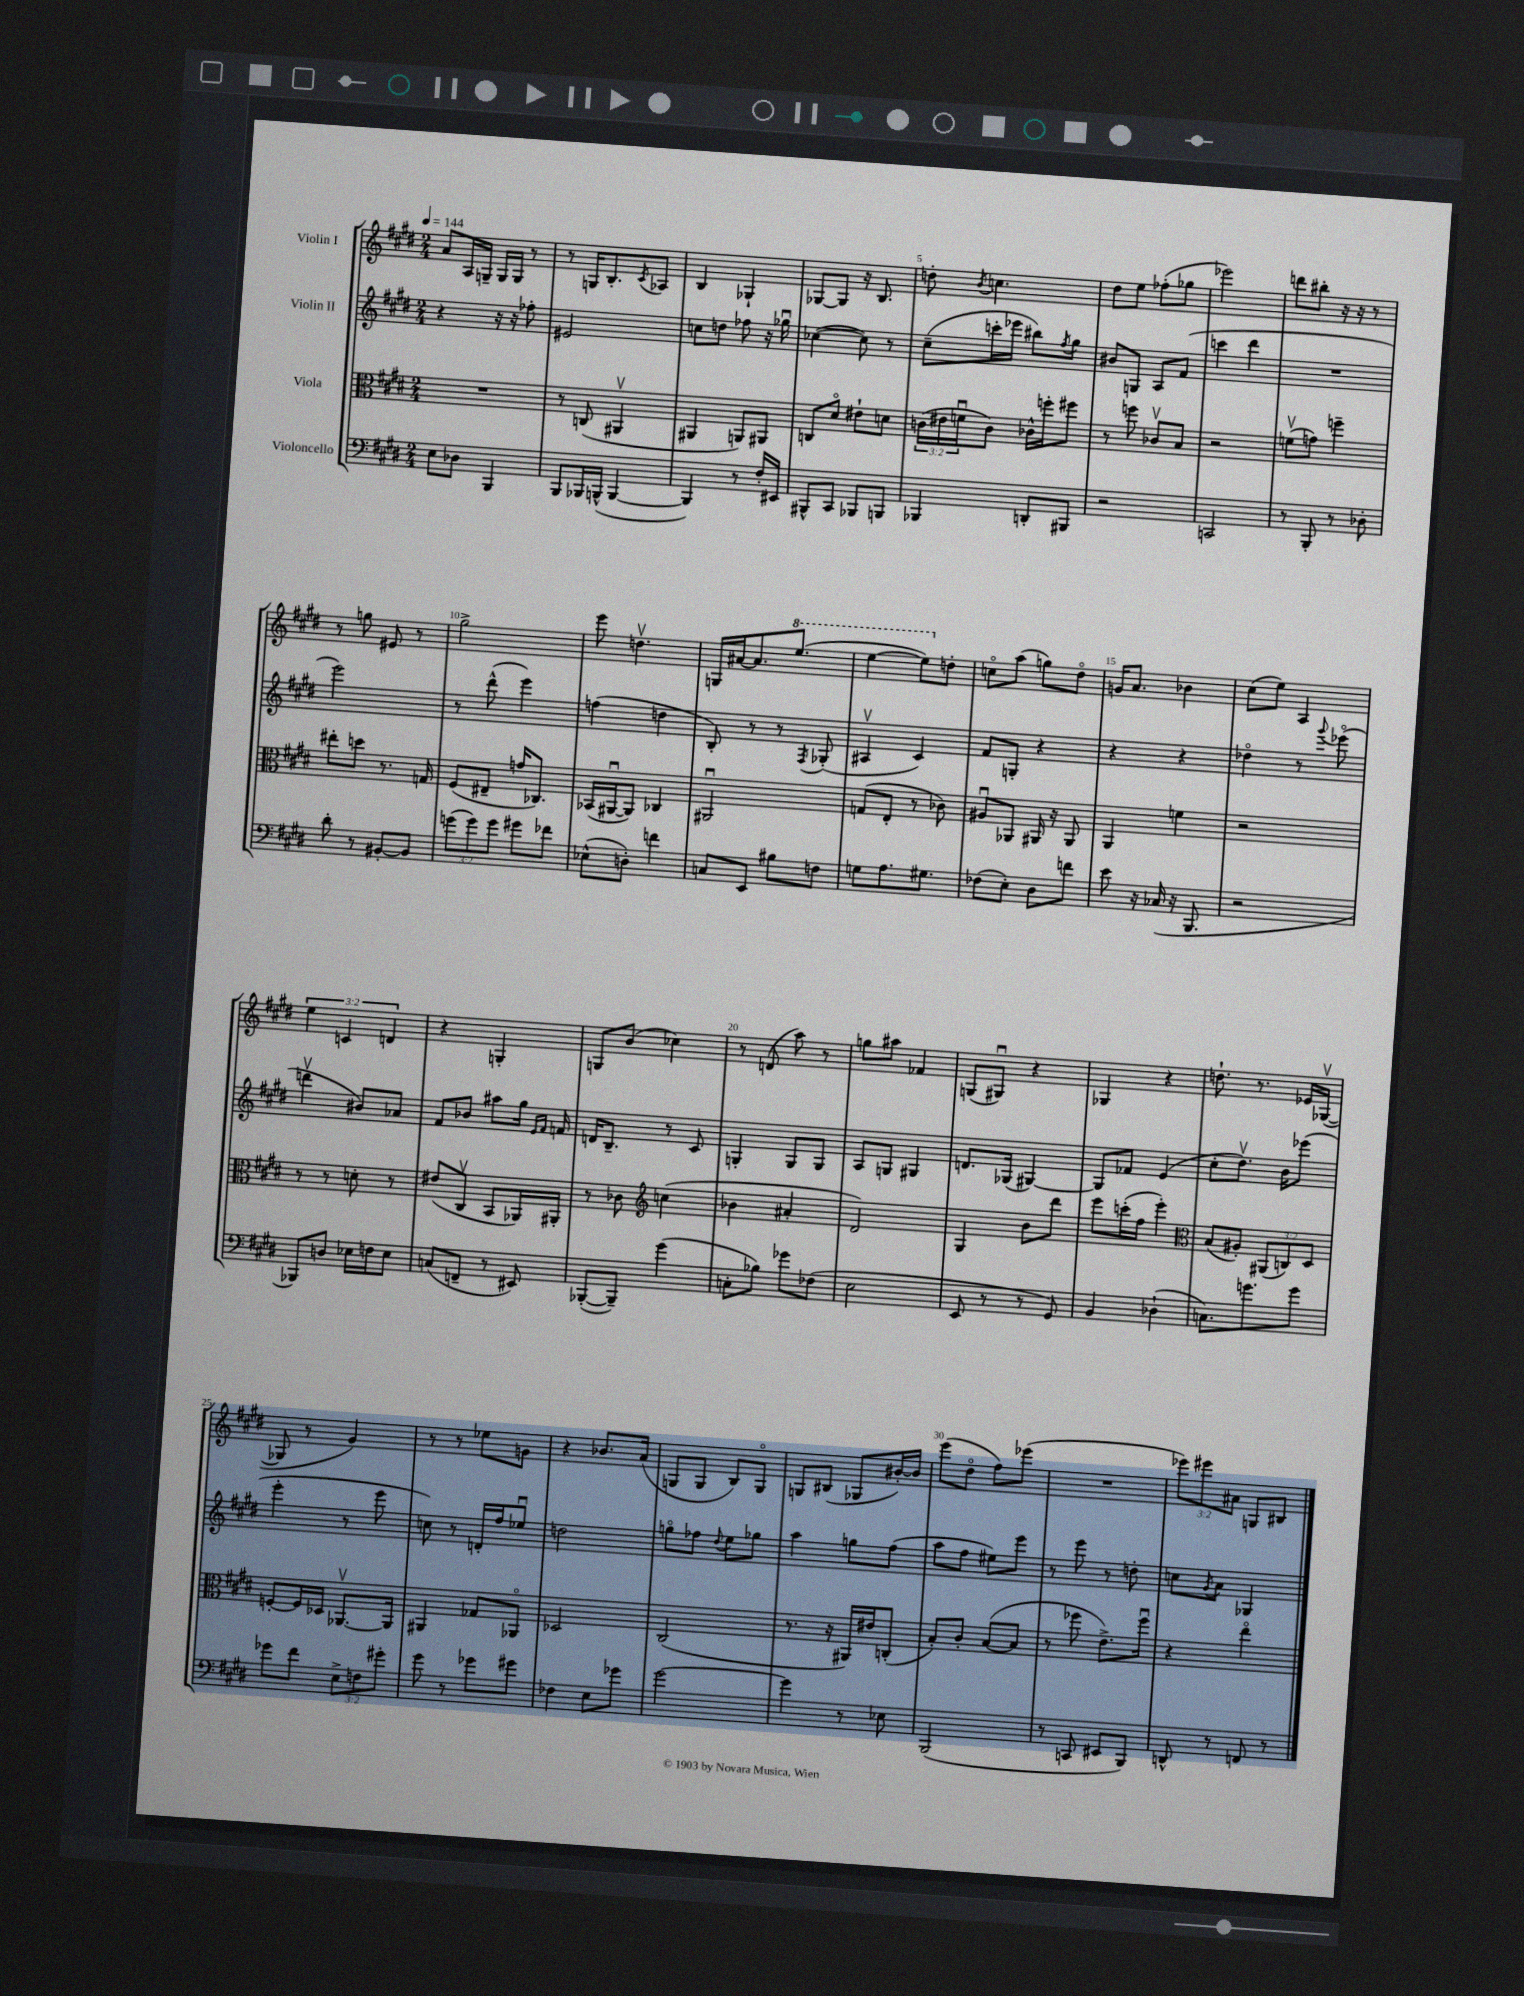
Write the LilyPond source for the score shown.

<<
\new StaffGroup <<
\new Staff = "s0" \with { instrumentName = "Violin I" } {
    \clef treble \key e \major \numericTimeSignature \time 2/4 \override Staff.TupletNumber.text = #tuplet-number::calc-fraction-text \tempo 4 = 144
    a'8 a16 g16-- g16 g16 r8 |
    r8 g16 b8.-. \acciaccatura { cis'8 } aes8 |
    b4 ges4-! |
    ges8~ ges8 r16 b8. |
    d''8-. \acciaccatura { b'8 } c''4. |
    dis''8 e''8 fes''8-.( ges''8 |
    ees'''2) |
    d'''8 bis''8-. r16 r16 r8 |
    r8 g''8 eis'8 r8 |
    gis''2-> |
    e'''8 d''4.\upbow |
    g16 ais'16~ ais'8. \ottava #1 e'''8.( |
    e'''4~ e'''8) \ottava #0 d''8-. |
    c''8\flageolet a''8( g''8) dis''8\flageolet |
    g'16 a'8. bes'4 |
    cis''8( e''8) a4 |
    \tuplet 3/2 { e''4 c'4 d'4 } |
    r4 g4-. |
    g8 b'8( ces''4) |
    r8 d'8( a''8) r8 |
    g''8 ais''8 fes'4 |
    g8( gis8\downbow) r4 |
    ges4 r4 |
    d''8.-! r8. ees'16 ges16~\upbow( |
    ges8 r8 gis'4) |
    r8 r8 ees''8 g'8 |
    r4 bes'8. a'16( |
    g8 g8 b8) g8\flageolet |
    g8 bis8( ges8 bis'16~-.) bis'16 |
    e'''8( dis''8\flageolet fis''8) ees'''8( |
    R2 |
    \tuplet 3/2 { ees'''8) eis'''8 ais'8 } g8 bis8 \bar "|." |
}
\new Staff = "s1" \with { instrumentName = "Violin II" } {
    \clef treble \key e \major \numericTimeSignature \time 2/4
    r4 r16 r16 fes''8-. |
    eis'2 |
    c''8 d''8 fes''8 r16 ges''16\downbow |
    ces''4~( ces''8) r8 |
    cis''8--( c'''16-. ees'''16 bis''8) \acciaccatura { fis''8 } gis''8 |
    bis'8 g8 a8 fis'8( |
    c'''4 dis'''4 |
    R2 |
    e'''2) |
    r8 dis'''8-^( e'''4) |
    f''4( d''4 |
    b8-.) r8 r8 \acciaccatura { fis8 } ges8-.( |
    ais4\upbow cis'4) |
    fis'8 g8-. r4 |
    r4 r4 |
    des''4\flageolet r8 \appoggiatura { gis'''8 } ees'''8\flageolet( |
    d'''4\upbow bis'8) aes'8 |
    fis'8 bes'8 ais''8 gis''16 \grace { e'16 fis'16 } f'16 |
    d'16 b8.-- r8 cis'8 |
    g4-. g8 g8 |
    a8 g8 gis4 |
    d'8. ges16( gis4~) |
    gis8 fes'8 e'4( |
    cis''8-. dis''8.\upbow) b'16 ees'''8( |
    e'''4-. r8 e'''8 |
    c''8) r8 d'16-. fis''16 ees''8\downbow |
    d''2 |
    g''8\flageolet fes''8 \appoggiatura { dis''8 } e''8 ges''8 |
    a''4 g''8 fis''8( |
    a''8 fis''8 eis''8) e'''8 |
    r8 e'''8 r8 d''8-. |
    c''8 \acciaccatura { gis'8 } a'8 ges4 \bar "|." |
}
\new Staff = "s2" \with { instrumentName = "Viola" } {
    \clef alto \key e \major \numericTimeSignature \time 2/4 \override Staff.TupletNumber.text = #tuplet-number::calc-fraction-text
    R2 |
    r8 c8( ais,4\upbow |
    ais,4 a,8) ais,8 |
    c8 dis'8\flageolet eis'8-! d'8 |
    \tuplet 3/2 { c'16( eis'16 f'16\downbow } c'8) ces'16-^ f''16-. fis''8 |
    r8 f''8 ces'8\upbow b8 |
    r2 |
    f'8\upbow( g'8) f''4-- |
    eis''8-. d''8 r8. g16 |
    fis8( eis8-- g'16 ces8.) |
    bes,16( ais,16~\downbow ais,8) ces4 |
    ais,2\downbow |
    g8( e8-. r8 ces'8) |
    ais8\downbow aes,8 ais,16 r16 ais,8 |
    a,4 f'4 |
    r2 |
    r8 r8 d'8-. r8 |
    eis'8( cis8\upbow b,8 aes,16) ais,16-. |
    r8 ces'8 \clef treble c''4( |
    bes'4 ais'4-. |
    dis'2) |
    gis4 b'8 dis'''8 |
    e'''8 c'''16-.( fis''16 e'''4-.) |
    \clef alto b8( ais8-.) \tuplet 3/2 { ais,8( c8) dis8 } |
    f8~-. f16 des16 aes,8.~\upbow aes,16 |
    ais,4 ges8 aes,8\flageolet |
    des2 |
    cis2( |
    r8. r16 ais,16) eis'16 c8-.( |
    b8-.) cis'8-. b8~( b8 |
    r8 fes''8 e'8.->) fes''16\downbow |
    r4 e''4\flageolet \bar "|." |
}
\new Staff = "s3" \with { instrumentName = "Violoncello" } {
    \clef bass \key e \major \numericTimeSignature \time 2/4 \override Staff.TupletNumber.text = #tuplet-number::calc-fraction-text
    e8 des8 b,,4 |
    b,,8 bes,,16 b,,16-^( b,,4~ |
    b,,4) r8 fis16-. eis,16 |
    bis,,8-^ cis,8 bes,,8 b,,8 |
    bes,,4 d,8-. bis,,8 |
    r2 |
    c,2 |
    r8 b,,8-. r8 des8-. |
    dis'8-. r8 bis,8~-. bis,8 |
    \tuplet 3/2 { g'8( g'8) g'8 } gis'8 fes'8 |
    ees8-^( d8-.) f'4 |
    c8 e,8 bis8 f8 |
    g8 a8. gis8. |
    fes8( e8-.) dis8 f'8 |
    e'8 r16 ces16( r16 b,,8. |
    r2 |
    bes,,8) d8 ees16 f16 ees8 |
    c8( f,8-- r8 eis,8) |
    bes,,8~-.( bes,,8--) gis'4( |
    c8-. bes8) ges'8 fes8( |
    e2 |
    e,8 r8 r8 gis,8) |
    b,4 des4-!( |
    c8.) g'8. g'8 |
    ges'8 fis'8 \tuplet 3/2 { e8-> f8 gis'8-. } |
    gis'8 r8 ges'8 gis'8 |
    fes4 e8 ges'8 |
    gis'2~ |
    gis'4 r8 ees8 |
    b,,2( |
    r8 c,8 eis,8 b,,8) |
    d,8-^ r8 f,8 r8 \bar "|." |
}
>>
>>
\layout { \context { \Score \override BarNumber.break-visibility = ##(#f #t #t) barNumberVisibility = #(every-nth-bar-number-visible 5) } }
